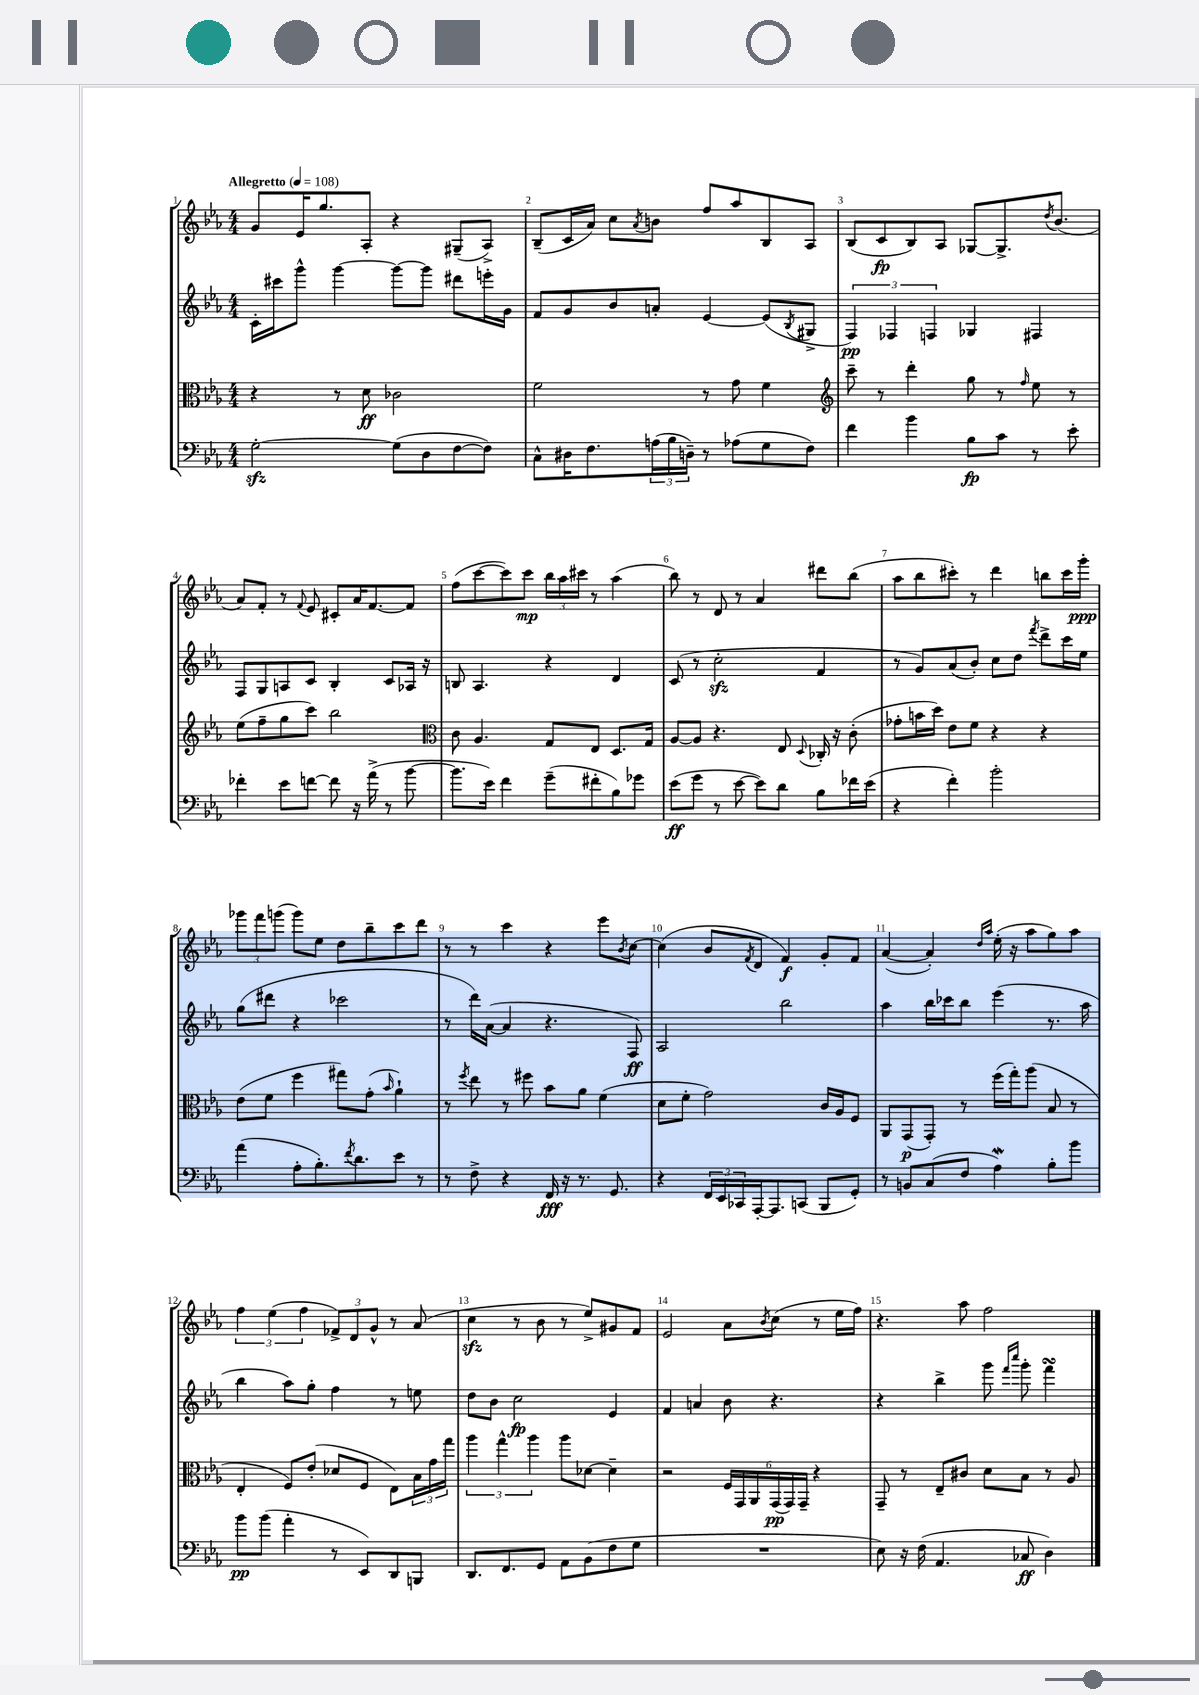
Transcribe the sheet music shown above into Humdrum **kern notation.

**kern	**kern	**kern	**kern
*staff4	*staff3	*staff2	*staff1
*clefF4	*clefC3	*clefG2	*clefG2
*k[b-e-a-]	*k[b-e-a-]	*k[b-e-a-]	*k[b-e-a-]
*M4/4	*M4/4	*M4/4	*M4/4
*MM108	*MM108	*MM108	*MM108
[2G'	4r	16c'	8g
.	.	16ccc#	.
.	.	8ggg^^	16e-
.	.	.	8.gg
.	8r	[4ggg	.
.	8d	.	8A-'
(8G]	2c-	8ggg_	4r
8D	.	8ggg]	.
[8F	.	8ddd#	(8G#~
8F])	.	16eee'	8A-^)
.	.	16g	.
=	=	=	=
8C^^	2f	8f	(8B-~
16D#	.	8g	16c
8.F	.	.	16a-)
.	.	8b-	8cc
.	.	.	8qa-
(24A	.	8a'	8b
24B-	.	.	.
24D~)	.	.	.
8r	8r	[4e-	8ff
(8A-	8g	.	8aa-
8G	4f	(8e-]	8B-
.	.	8qB-	.
8F)	.	8G#^	8A-
=	=	=	=
*	*clefG2	*	*
4f	8ccc~	6F)	(8B-
.	8r	.	8c
.	.	6F-	.
4b-	4ddd'	.	8B-)
.	.	6F	.
.	.	.	8A-
8B-	8gg	4G-	[8G-
8c	8r	.	8.G-^]
.	16qqff	.	.
8r	8ee-	4F#	.
.	.	.	8qdd
.	.	.	(8.b-
8e-'	8r	.	.
=	=	=	=
4f-'	(8ee-	8F	8a-)
.	8ff~	8G	8f'
8e-	8gg	8A	8r
.	.	.	8qqf
[8f	8ccc)	8c	8e-
8f]	2bb-	4B-'	8c#'
16r	.	.	16a-
(16a-^	.	.	[8.f
8r	.	8c	.
[8b-	.	16A-	8f]
.	.	16r	.
=	=	=	=
*	*clefC3	*	*
8.b-]	8c	8B	(8ff
.	4.A-	4.A-	[8ccc
16e-)	.	.	.
4f	.	.	8ccc])
.	.	.	8ccc
(8g~	8G	4r	24bb-
.	.	.	24aa-
.	.	.	24ccc#
8f#'	8E-	.	8r
8B-)	8.D	4d	(4aa-
8g-	.	.	.
.	16G	.	.
=	=	=	=
(8e-	[8A-	(8c	8bb-)
8g	8A-]	8r	8r
8r	4.r	2cc'	8d
[8e-	.	.	8r
8e-])	.	.	4a-
8d	8E-	.	.
.	8qqD	.	.
8B-	16C-'	4f	8ddd#
.	16r	.	.
16f-	(8c'	.	(8bb-
(16e-	.	.	.
=	=	=	=
4r	8g-'	8r	8aa-
.	16b	8g)	8bb-
.	16dd)	.	.
4f')	8e-	(8a-	8ccc#')
.	8f	8b-')	8r
2b-'	4r	8cc	4ddd
.	.	8dd	.
.	.	8qfff	.
.	4r	8ddd^	8bb
.	.	16ccc	16ccc#
.	.	16ee-	16ggg'
=	=	=	=
(4a-	(8e-	(8gg	12ggg-
.	.	.	12fff
.	8f	8ddd#	.
.	.	.	(12ggg
8A-'	4ff	4r	8ggg)
8.B-')	.	.	8ee-
.	8gg#)	2ccc-	8dd
8qf	.	.	.
8.d	.	.	.
.	(8g'	.	8bb-~
.	16qqb-	.	.
8e-	4a-`)	.	8ccc
8r	.	.	8ddd
=	=	=	=
8r	8r	8r	8r
.	8qff	.	.
8F^	8ee-	16ddd)	8r
.	.	([16a-	.
4r	8r	4a-]	4ccc
.	8ff#	.	.
16FF	8b-	4.r	4r
16r	.	.	.
8.r	8a-	.	.
.	(4f	.	8eee-
8.GG	.	.	.
.	.	.	8qb-
.	.	8F)	[8cc
=	=	=	=
4r	8d	2A-	(4cc]
.	8f'	.	.
24FF	2g)	.	8b-
24EE-	.	.	.
24CC-	.	.	.
.	.	.	8qf
[16AAA-'	.	.	8d
8.AAA-]	.	.	.
.	.	2bb-	4f)
(8CC	.	.	.
8BBB-	16c	.	8g'
.	16A-	.	.
8GG')	8F	.	8f
=	=	=	=
8r	8AA-	4aa-	([4a-
8BB	(8GG	.	.
(8C	8GG')	16bb-	4a-'])
.	.	16ccc-	.
8F	8r	8bb-	.
.	.	.	16qqdd
.	.	.	16qqaa-
4A-)	(16ff	(4eee-	(16ee-'
.	16gg')	.	16r
.	(8aa-	.	8aa-
8B-'	8B-	8.r	8gg)
8b-	8r	.	8aa-
.	.	16aa-	.
=	=	=	=
8b-	4E-'	4bb-	6ff
(8b-	.	.	.
.	.	.	(6ee-
4a-'	8F)	8aa-)	.
.	.	.	6ff
.	(8e-'	8gg'	.
8r	8d-	4ff	12f-^)
.	.	.	12d
8EE-)	8F	.	.
.	.	.	12g^^
8DD	8E-)	8r	8r
8BBB	24B-	8ee	(8a-
.	24g	.	.
.	24gg	.	.
=	=	=	=
8.DD	6aa-	8dd	4cc
.	.	8b-	.
.	6gg^^	.	.
8.FF	.	.	.
.	.	2cc	8r
.	6aa-	.	.
8GG	.	.	8b-
8AA-	8aa-	.	8r
(8BB-	[8d-	.	8ee-^)
8F	4d-~]	4e-	8g#
8G	.	.	8f
=	=	=	=
1r	2r	4f	2e-
.	.	4a	.
.	24F	8b-	8a-
.	24GG	.	.
.	24AA-	.	.
.	.	.	8qb-
.	(24GG	4.r	(8cc
.	24GG)	.	.
.	24GG~	.	.
.	4r	.	8r
.	.	.	16ee-
.	.	.	16ff)
=	=	=	=
8E-)	8GG~	4r	4.r
16r	8r	.	.
(16F	.	.	.
4.AA-	8E-~	4bb-^	.
.	8c#	.	8aa-
.	8d	8ggg	2ff
.	.	16qqfff	.
.	.	16qqcccc	.
8C-	8B-	8ggg'	.
4D)	8r	4fff	.
.	8A-	.	.
==	==	==	==
*-	*-	*-	*-
